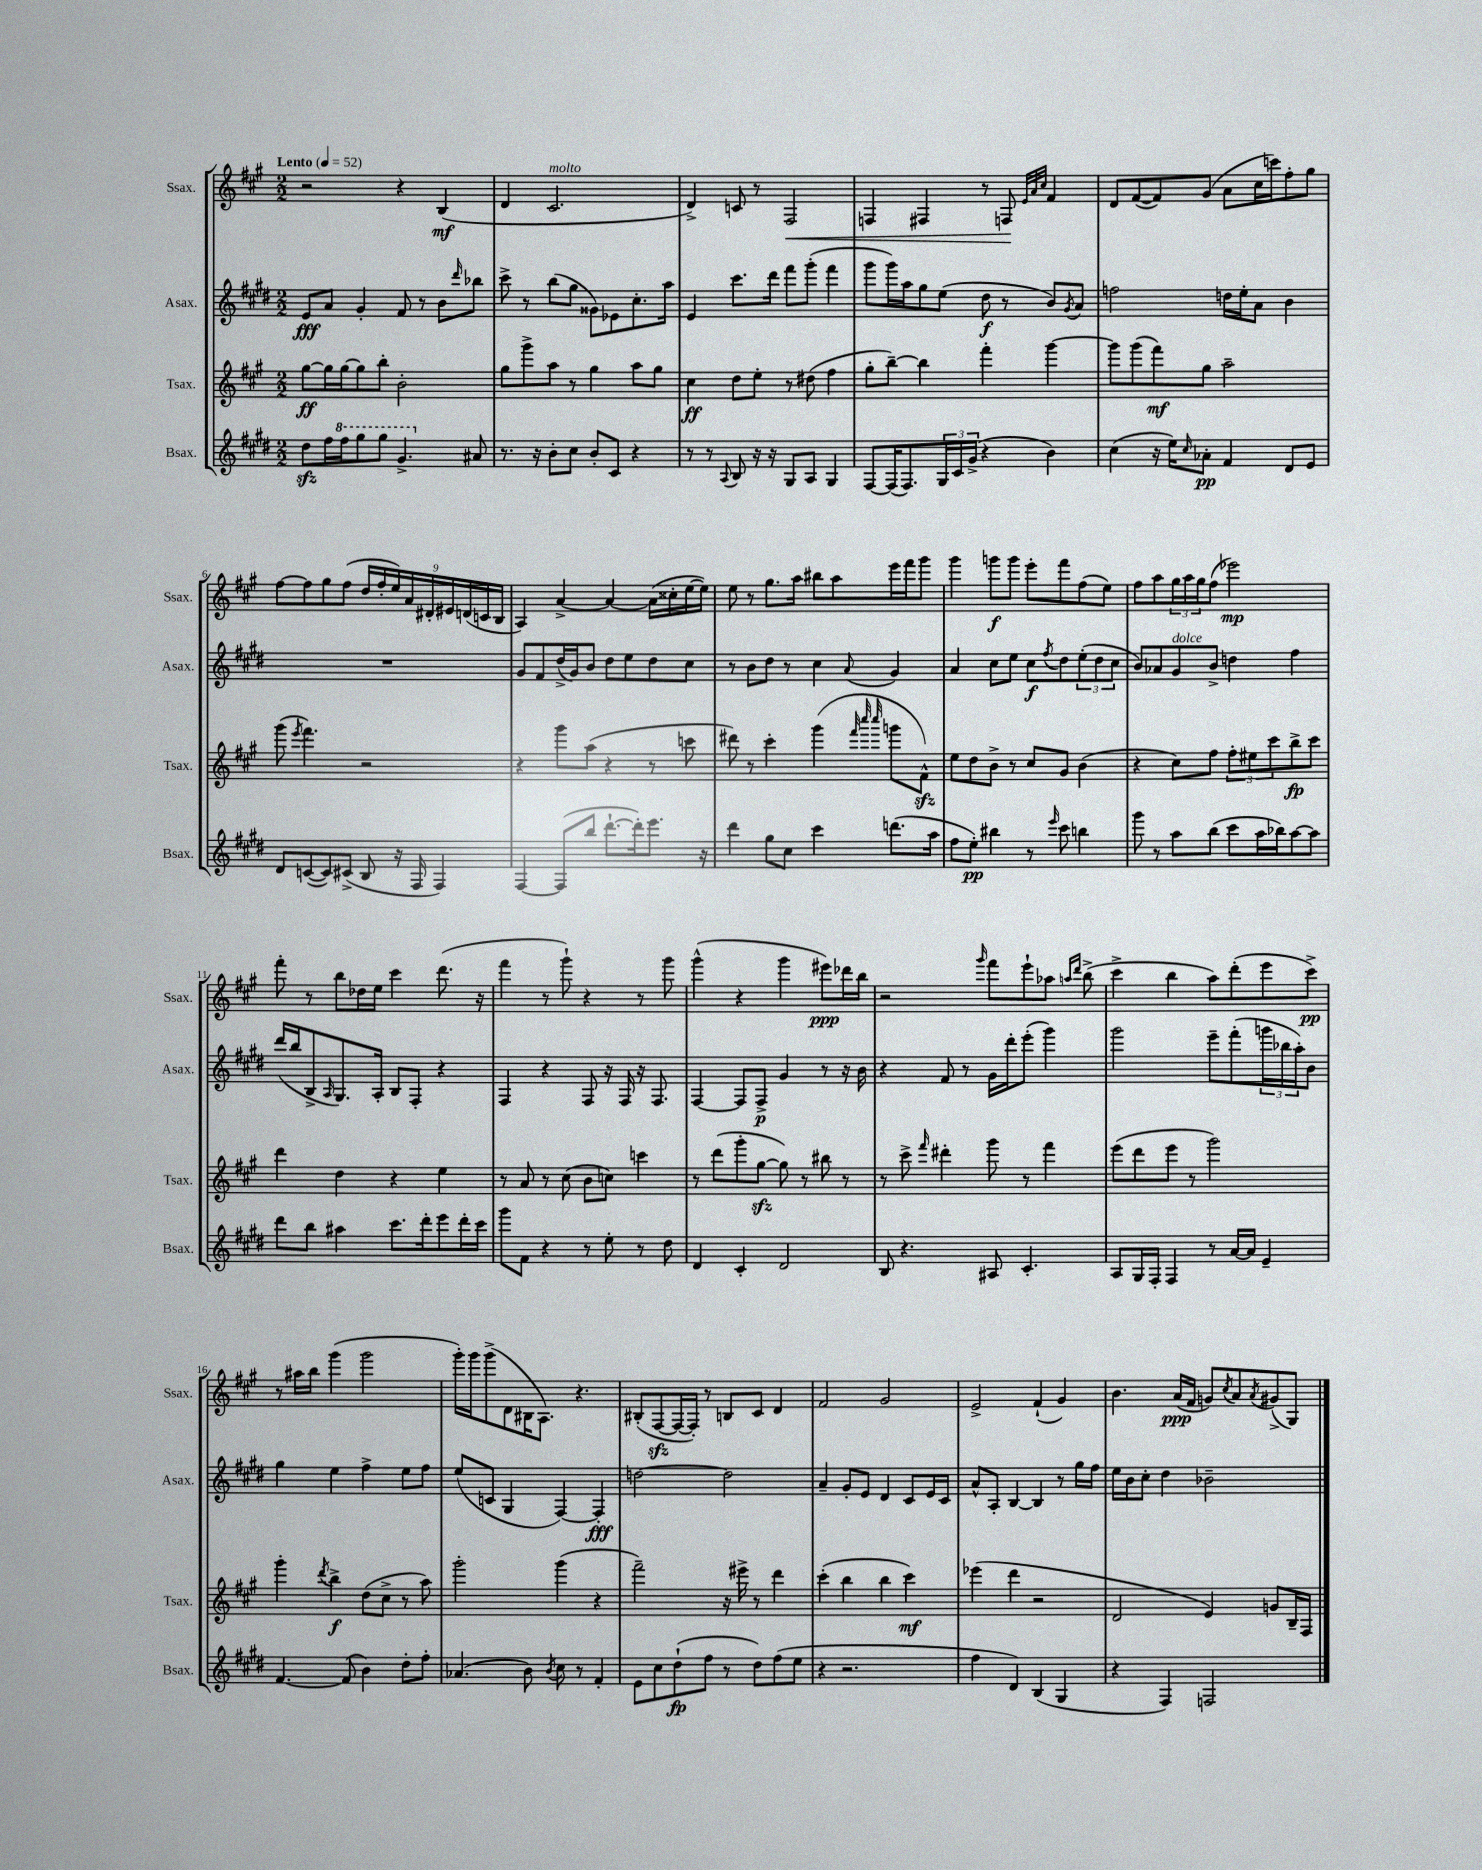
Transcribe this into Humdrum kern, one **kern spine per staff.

**kern	**dynam	**kern	**dynam	**kern	**dynam	**kern	**dynam
*part4	*part4	*part3	*part3	*part2	*part2	*part1	*part1
*staff4	*staff4	*staff3	*staff3	*staff2	*staff2	*staff1	*staff1
*I"Bsax.	*	*I"Tsax.	*	*I"Asax.	*	*I"Ssax.	*
*I'Bsax.	*	*I'Tsax.	*	*I'Asax.	*	*I'Ssax.	*
*clefG2	*	*clefG2	*	*clefG2	*	*clefG2	*
*k[f#c#g#d#]	*	*k[f#c#g#]	*	*k[f#c#g#d#]	*	*k[f#c#g#]	*
*M2/2	*	*M2/2	*	*M2/2	*	*M2/2	*
*MM52	*	*MM52	*	*MM52	*	*MM52	*
=1	=1	=1	=1	=1	=1	=1	=1
!	!	!	!	!	!	!LO:TX:a:B:t=Lento	!
8dd#zz\L	.	[8gg#\L	ff	8e/L	fff	2r	.
16ff#\L	.	16gg#\L]	.	8a/J	.	.	.
*8va	*	*	*	*	*	*	*
16fff#\J	.	[16gg#\J	.	.	.	.	.
8ggg#\	.	8gg#\]	.	4g#'/	.	.	.
8ggg#\J	.	8bb'\J	.	.	.	.	.
4.gg#^/	.	2b'\	.	8f#/	.	4r	.
.	.	.	.	8r	.	.	.
.	.	.	.	8b\L	.	(4B/	mf
.	.	.	.	16qqddd#/	.	.	.
*X8va	*	*	*	*	*	*	*
8a#X/	.	.	.	8bb-X\J	.	.	.
=2	=2	=2	=2	=2	=2	=2	=2
8.r	.	8gg#\L	.	8ccc#^\	.	4d/	.
.	.	8ggg#^\	.	8r	.	.	.
16r	.	.	.	.	.	.	.
!	!	!	!	!	!	!LO:TX:a:i:t=molto	!
8b'\L	.	8aa\J	.	(8bb\L	.	2.c#/	.
8cc#\J	.	8r	.	8gg#\J	.	.	.
8b'/L	.	4gg#\	.	8g##X\L)	.	.	.
8c#/J	.	.	.	8e-X\	.	.	.
4r	.	8aa\L	.	8.cc#'\	.	.	.
.	.	8gg#\J	.	.	.	.	.
.	.	.	.	16aa\Jk	.	.	.
=3	=3	=3	=3	=3	=3	=3	=3
8r	.	4cc#\	ff	4e/	.	4d^/)	.
8r	.	.	.	.	.	.	.
8qqA/	.	.	.	.	.	.	.
8B/	.	8dd\L	.	8.ccc#\L	.	8cn/	.
16r	.	8ee'\J	.	.	.	8r	.
16r	.	.	.	16ddd#\Jk	.	.	.
!	!	!	!	!	!	!	!LO:HP:b
8G#/L	.	8r	.	8fff#\L	.	2F#/	<
8A/J	.	(8dd#X\	.	(8ggg#'\J	.	.	.
4G#/	.	4ff#\	.	4fff#\	.	.	.
=4	=4	=4	=4	=4	=4	=4	=4
[8F#/L	.	8gg#'\L	.	8ggg#\L	.	4Fn/	.
(16F#/K]	.	[8bb~\J)	.	16ggg#\L)	.	.	.
8.F#/)	.	.	.	16aa\J	.	.	.
.	.	4bb\]	.	8gg#\	.	4F#X/	.
24G#/L	.	.	.	(8ee\J	.	.	.
24c#/	.	.	.	.	.	.	.
(24g#^/JJ	.	.	.	.	.	.	.
4r	.	4fff#'\	.	8dd#\	f	8r	.
.	.	.	.	8r	.	8Fn/	.
.	.	.	.	.	.	32qqe/LLL	.
.	.	.	.	.	.	32qqa/	.
.	.	.	.	.	.	32qqcc#/JJJ	.
4b\)	.	[4ggg#\	.	8b/L)	.	4f#/	[
.	.	.	.	8qg#/	.	.	.
.	.	.	.	8a/J	.	.	.
=5	=5	=5	=5	=5	=5	=5	=5
(4cc#\	.	8ggg#\L]	.	2ffn\	.	8d/L	.
.	.	(8ggg#\	.	.	.	([8f#/	.
16r	.	8fff#\)	mf	.	.	8f#/])	.
16ee\KL)	.	.	.	.	.	.	.
16qqcc#/	.	.	.	.	.	.	.
8a-X'\J	pp	8gg#\J	.	.	.	(8g#/J	.
4f#/	.	2aa~\	.	16ddn\LL	.	8a\L	.
.	.	.	.	16ee'\J	.	.	.
.	.	.	.	8a\J	.	16cc#\L	.
.	.	.	.	.	.	16cccn\J)	.
8d#/L	.	.	.	4b\	.	8ff#'\	.
8e/J	.	.	.	.	.	8gg#\J	.
!!LO:LB:g=z
=6	=6	=6	=6	=6	=6	=6	=6
8d#/L	.	(8ggg#\	.	1r	.	[8ff#\L	.
.	.	8qeee/	.	.	.	.	.
([8cn/	.	4.fff#\)	.	.	.	8ff#\]	.
8c/])	.	.	.	.	.	8gg#\	.
(8c#X^/J	.	.	.	.	.	(8ff#\J	.
8B/	.	2r	.	.	.	18dd/LL	.
.	.	.	.	.	.	18ff#'/	.
.	.	.	.	.	.	18ee/)	.
16r	.	.	.	.	.	.	.
.	.	.	.	.	.	18a/	.
16F#/	.	.	.	.	.	.	.
.	.	.	.	.	.	18d#X'/	.
4F#/)	.	.	.	.	.	.	.
.	.	.	.	.	.	18e#X/	.
.	.	.	.	.	.	(18dn/	.
.	.	.	.	.	.	18cn/	.
.	.	.	.	.	.	18B/JJ	.
=7	=7	=7	=7	=7	=7	=7	=7
[4F#/	.	4r	.	8g#/L	.	4A/)	.
.	.	.	.	8f#/	.	.	.
(8F#/L]	.	8ggg#\L	.	(16dd#^/L	.	[4a^/	.
.	.	.	.	16g#/J)	.	.	.
8bb/J	.	(8aa\J	.	8b/J	.	.	.
[8.ddd#`\L	.	4r	.	8dd#\L	.	4a/_	.
.	.	.	.	8ee\	.	.	.
16ddd#'\k])	.	.	.	.	.	.	.
8.eee\J	.	8r	.	8dd#\	.	(16a\LL]	.
.	.	.	.	.	.	16cc##X'\	.
.	.	8cccn\	.	8cc#\J	.	[16ee\	.
16r	.	.	.	.	.	16ee\JJ])	.
=8	=8	=8	=8	=8	=8	=8	=8
4ddd#\	.	8ddd#X\)	.	8r	.	8ee\	.
.	.	8r	.	8b\L	.	8r	.
8gg#\L	.	4ccc#'\	.	8dd#\J	.	8.gg#\L	.
8cc#\J	.	.	.	8r	.	.	.
.	.	.	.	.	.	16aa\Jk	.
4ccc#\	.	(4ggg#\	.	4cc#\	.	8bb#X\L	.
.	.	.	.	.	.	8aa\	.
.	.	32qqfff#/	.	.	.	.	.
.	.	32qqcccc#/	.	.	.	.	.
.	.	32qqcccc#/	.	8qqa/	.	.	.
(8.dddn\L	.	8gggn\L	.	4g#/	.	16eee\L	.
.	.	.	.	.	.	16fff#\J	.
.	.	8f#zz^^\J)	.	.	.	8ggg#\J	.
16aa\Jk	.	.	.	.	.	.	.
=9	=9	=9	=9	=9	=9	=9	=9
8ff#\L	.	8ee\L	.	4a/	.	4ggg#\	.
8ee'\J)	pp	8dd\	.	.	.	.	.
4bb#X\	.	8b^\J	.	8cc#\L	.	8gggn\L	f
.	.	8r	.	8ee\J	.	8ggg\J	.
8r	.	8cc#/L	.	8cc#\L	f	8eee'\L	.
16qqeee/	.	.	.	8qff#/	.	.	.
8ccc#\	.	8g#/J	.	8dd#\	.	8fff#\	.
4bbn\	.	(4b\	.	(12ee'\	.	(8ff#\	.
.	.	.	.	12dd#\	.	.	.
.	.	.	.	.	.	8ee\J)	.
.	.	.	.	12cc#\J	.	.	.
=10	=10	=10	=10	=10	=10	=10	=10
8ggg#\	.	4r	.	8b/L)	.	8ff#\L	.
8r	.	.	.	8a-X/	.	8aa\	.
!	!	!	!	!LO:TX:a:i:t=dolce	!	!	!
8aa\L	.	8cc#\L)	.	8g#/	.	24gg#\L	.
.	.	.	.	.	.	24aa\	.
.	.	.	.	.	.	24gg#\J	.
(8bb\J	.	8ff#\J	.	8b^/J	.	(8ff#\J	.
8ccc#\L	.	12ff#'\L	.	4ddn\	.	2eee-X\)	mp
.	.	12ee#X\	.	.	.	.	.
16aa\L	.	.	.	.	.	.	.
.	.	12ccc#\	.	.	.	.	.
16bb-X\J)	.	.	.	.	.	.	.
[8aa\	.	8bb^\	fp	4ff#\	.	.	.
8aa\J]	.	8ccc#\J	.	.	.	.	.
!!LO:LB:g=z
=11	=11	=11	=11	=11	=11	=11	=11
8ddd#\L	.	4ddd\	.	(16ddd#/LL	.	8fff#'\	.
.	.	.	.	16bb/J	.	.	.
8bb\J	.	.	.	8B^/	.	8r	.
.	.	.	.	16qqA/	.	.	.
4aa#X\	.	4dd\	.	8.G#/)	.	8bb\L	.
.	.	.	.	.	.	16dd-X\L	.
.	.	.	.	16A'/Jk	.	16ee\JJ	.
8.ccc#\L	.	4r	.	8B/L	.	4ccc#\	.
.	.	.	.	8F#'/J	.	.	.
16ddd#'\k	.	.	.	.	.	.	.
8eee\	.	4ee\	.	4r	.	(8.ddd\	.
16ddd#'\L	.	.	.	.	.	.	.
16ccc#\JJ	.	.	.	.	.	16r	.
=12	=12	=12	=12	=12	=12	=12	=12
8ggg#\L	.	8r	.	4F#/	.	4fff#\	.
8f#\J	.	8a/	.	.	.	.	.
4r	.	8r	.	4r	.	8r	.
.	.	(8cc#\	.	.	.	8ggg#`\)	.
8r	.	8b\L	.	8F#/	.	4r	.
8ee'\	.	8ccn\J)	.	16r	.	.	.
.	.	.	.	16F#/	.	.	.
8r	.	4cccn\	.	16r	.	8r	.
.	.	.	.	8.F#/	.	.	.
8dd#\	.	.	.	.	.	8ggg#\	.
=13	=13	=13	=13	=13	=13	=13	=13
4d#/	.	8r	.	[4F#/	.	(4ggg#^^\	.
.	.	(8ddd\L	.	.	.	.	.
4c#'/	.	8ggg#'\	.	8F#/L]	.	4r	.
.	.	[8gg#zz\J	.	8F#^/J	p	.	.
2d#/	.	8gg#\])	.	4g#/	.	4ggg#\	.
.	.	8r	.	.	.	.	.
.	.	8bb#X\	.	8r	.	8eee#X\L)	ppp
.	.	8r	.	16r	.	16ddd-X\L	.
.	.	.	.	16b\	.	16bb\JJ	.
=14	=14	=14	=14	=14	=14	=14	=14
8B/	.	8r	.	4r	.	2r	.
4.r	.	8ccc#^\	.	.	.	.	.
.	.	16qqfff#/	.	.	.	.	.
.	.	4ddd#X'\	.	8f#/	.	.	.
.	.	.	.	8r	.	.	.
.	.	.	.	.	.	16qqggg#/	.
8A#X/	.	8ggg#\	.	16g#\LL	.	8fff#\L	.
.	.	.	.	16ddd#'\J	.	.	.
4.c#'/	.	8r	.	(8eee'\J	.	8eee`\	.
.	.	4fff#\	.	4ggg#\)	.	8aa-X\J	.
.	.	.	.	.	.	16qqaan/LL	.
.	.	.	.	.	.	16qqddd/JJ	.
.	.	.	.	.	.	(8bb^\	.
=15	=15	=15	=15	=15	=15	=15	=15
8A/L	.	(8eee\L	.	2ggg#\	.	4ccc#^\	.
16G#/L	.	8ddd\	.	.	.	.	.
16F#'/JJ	.	.	.	.	.	.	.
4F#/	.	8eee\J	.	.	.	4bb\	.
.	.	8r	.	.	.	.	.
8r	.	2ggg#\)	.	8eee~\L	.	8aa\L)	.
[16a/LL	.	.	.	(8fff#'\	.	(8ddd'\	.
16a/JJ]	.	.	.	.	.	.	.
4e~/	.	.	.	24gggn\L	.	8eee\	.
.	.	.	.	24bb-X\	.	.	.
.	.	.	.	24aa'\J)	.	.	.
.	.	.	.	8b\J	.	8ccc#^\J)	pp
!!LO:LB:g=z
=16	=16	=16	=16	=16	=16	=16	=16
[4.f#/	.	4ggg#'\	.	4gg#\	.	8r	.
.	.	.	.	.	.	16aa#X\LL	.
.	.	.	.	.	.	16bb\JJ	.
.	.	8qddd/	.	.	.	.	.
.	.	4bb^\	f	4ee\	.	(4ggg#\	.
(8f#/]	.	.	.	.	.	.	.
4b\)	.	(8dd\L	.	4ff#^\	.	2ggg#\	.
.	.	8cc#^\J	.	.	.	.	.
8dd#'\L	.	8r	.	8ee\L	.	.	.
8ff#'\J	.	8aa\)	.	8ff#\J	.	.	.
=17	=17	=17	=17	=17	=17	=17	=17
(4.a-X/	.	2ggg#'\	.	(8ee/L	.	16ggg#'\LL)	.
.	.	.	.	.	.	16ggg#\J	.
.	.	.	.	8cn/J	.	(8ggg#^\	.
.	.	.	.	4G#/	.	8d\	.
8b\)	.	.	.	.	.	16B#X\K	.
.	.	.	.	.	.	8.A\J)	.
8qb/	.	.	.	.	.	.	.
8cc#\	.	(4ggg#\	.	[4F#/)	.	.	.
8r	.	.	.	.	.	4.r	.
4f#'/	.	4r	.	4F#'/]	fff	.	.
=18	=18	=18	=18	=18	=18	=18	=18
8e\L	.	2fff#~\)	.	[2ddn\	.	(8B#X'/L	.
8cc#\	.	.	.	.	.	[8F#zz/	.
(8dd#`\	fp	.	.	.	.	16F#/L_	.
.	.	.	.	.	.	16F#'/JJ])	.
8ff#\J	.	.	.	.	.	8r	.
8r	.	16r	.	2dd\]	.	8Bn/L	.
.	.	16eee#X^\	.	.	.	.	.
8dd#\L)	.	8r	.	.	.	8c#/J	.
(8ff#\	.	4ddd\	.	.	.	4d/	.
8ee\J	.	.	.	.	.	.	.
=19	=19	=19	=19	=19	=19	=19	=19
4r	.	(4ccc#'\	.	4a~/	.	2f#/	.
2.r	.	4bb\	.	8g#'/L	.	.	.
.	.	.	.	8e/J	.	.	.
.	.	4bb\	.	4d#/	.	2g#/	.
.	.	4ccc#\)	mf	8c#/L	.	.	.
.	.	.	.	16e/L	.	.	.
.	.	.	.	16c#/JJ	.	.	.
=20	=20	=20	=20	=20	=20	=20	=20
4ff#\	.	(4eee-X\	.	8a^^/L	.	2e^/	.
.	.	.	.	8A'/J	.	.	.
4d#/)	.	4ddd\	.	[4B/	.	.	.
(4B/	.	2r	.	4B/]	.	(4f#`/	.
4G#/	.	.	.	8r	.	4g#/)	.
.	.	.	.	16gg#\LL	.	.	.
.	.	.	.	16ff#\JJ	.	.	.
=21	=21	=21	=21	=21	=21	=21	=21
4r	.	2d/	.	16ee\LL	.	4.b\	.
.	.	.	.	16b\J	.	.	.
.	.	.	.	8cc#'\J	.	.	.
4F#/)	.	.	.	4dd#\	.	.	.
.	.	.	.	.	.	(16a/LL	ppp
.	.	.	.	.	.	16f#/JJ	.
2Fn/	.	4e/)	.	2b-X~\	.	8gn/L)	.
.	.	.	.	.	.	8qcc#/	.
.	.	.	.	.	.	8a/	.
.	.	.	.	.	.	8qa/	.
.	.	8gn/L	.	.	.	(8g#X^/	.
.	.	16B~/L	.	.	.	8G#/J)	.
.	.	16F#/JJ	.	.	.	.	.
==	==	==	==	==	==	==	==
*-	*-	*-	*-	*-	*-	*-	*-
